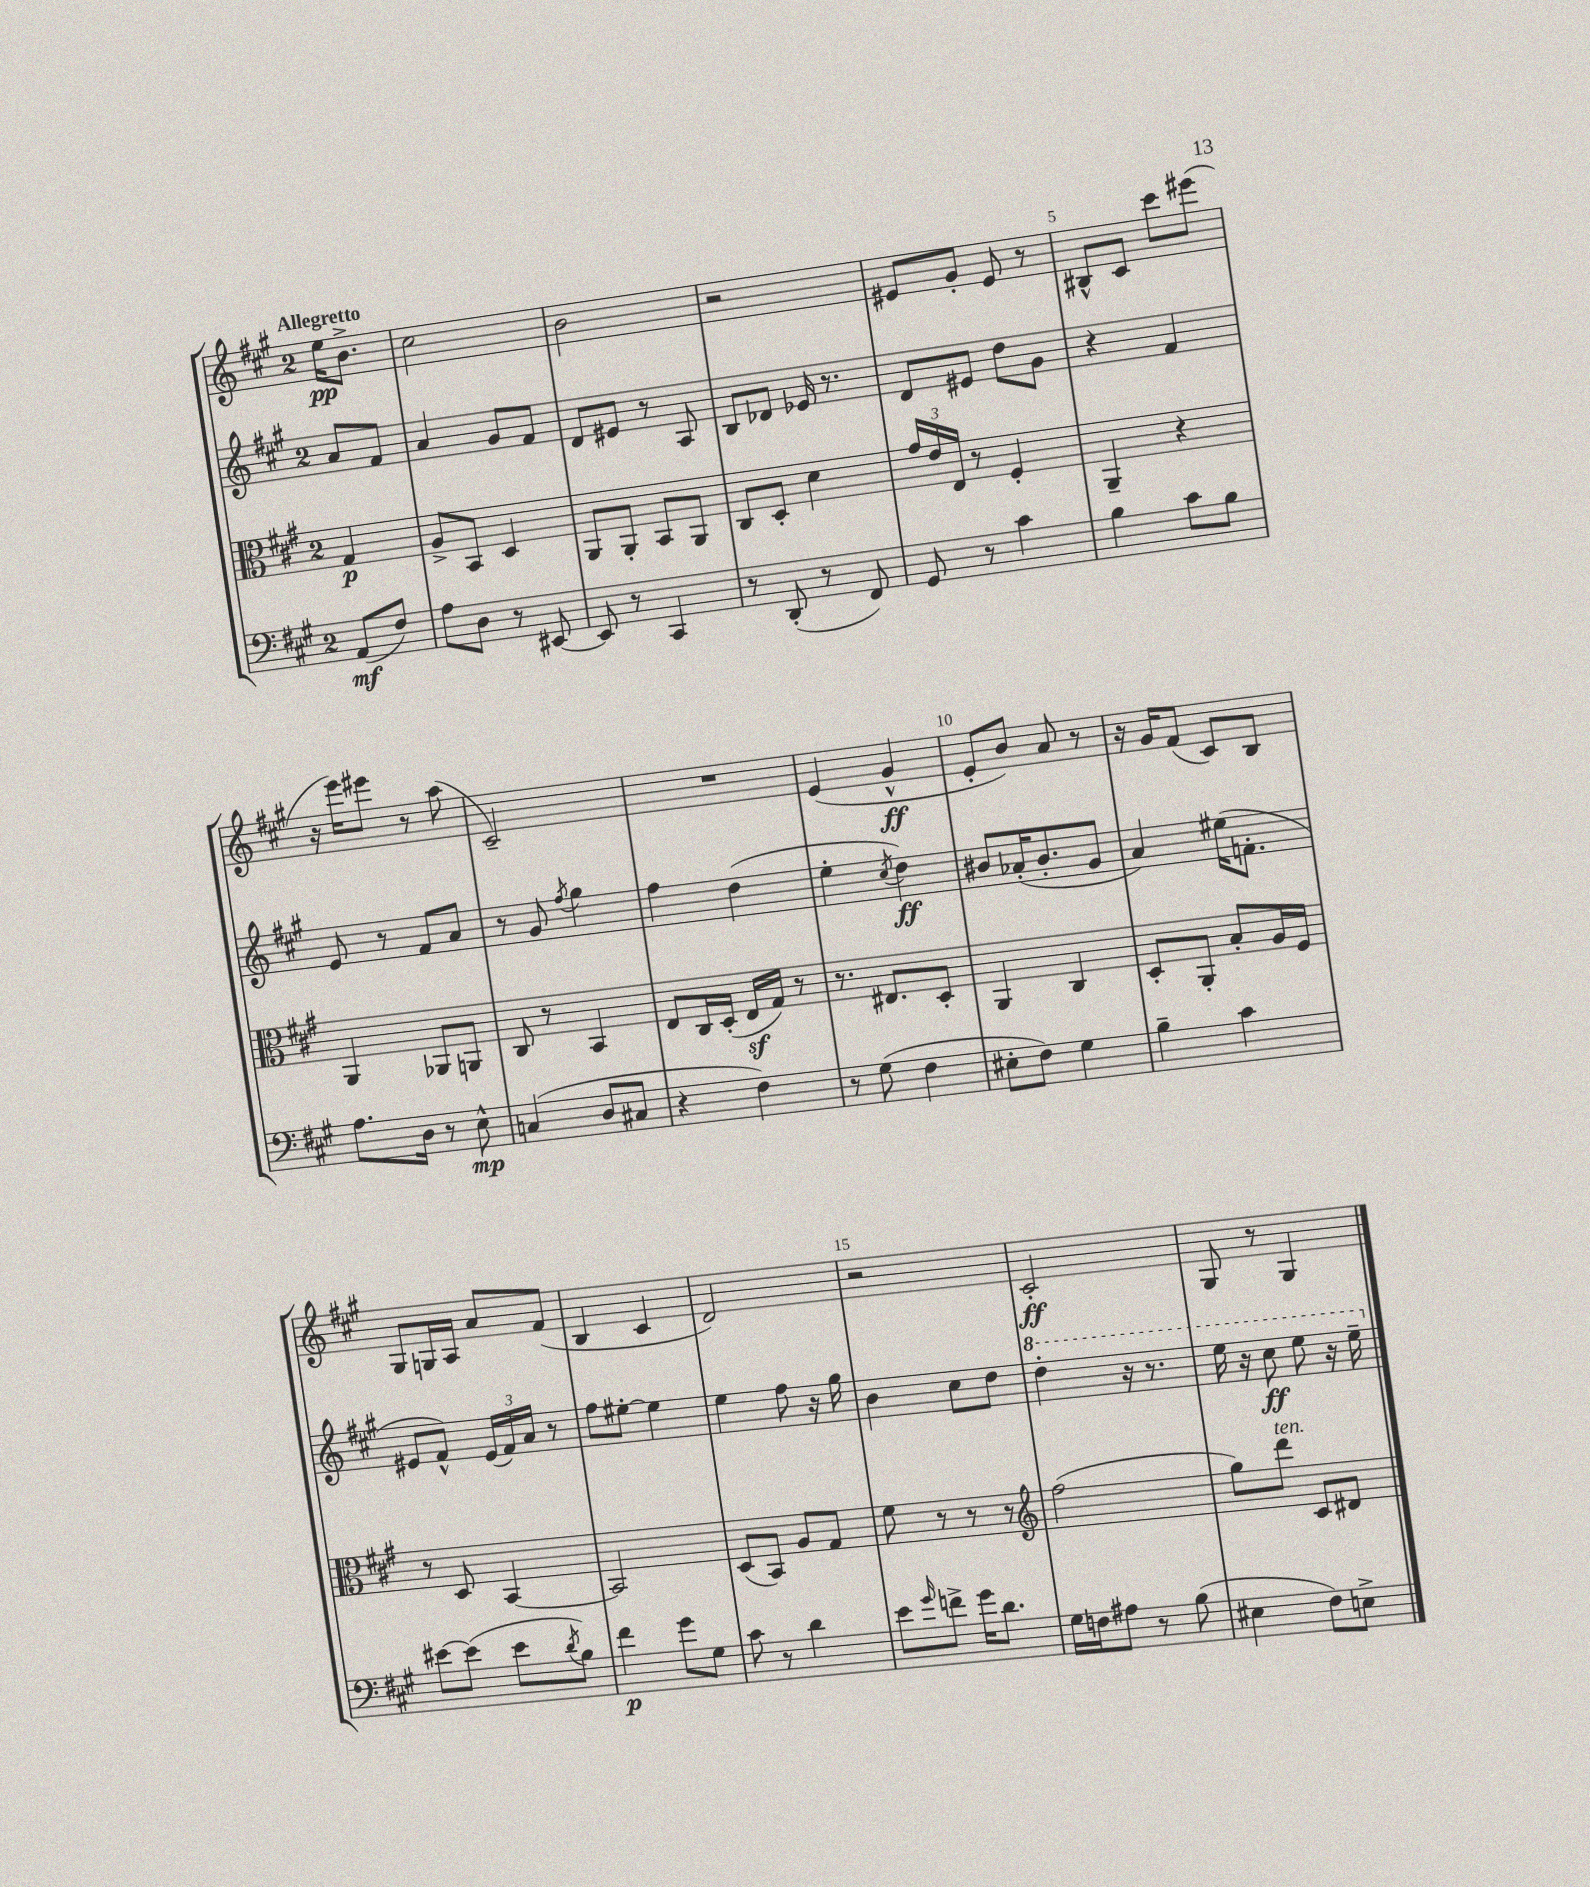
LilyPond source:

<<
\new StaffGroup <<
\new Staff = "s0" {
    \clef treble \key a \major \once \override Staff.TimeSignature.style = #'single-digit \time 2/4 \partial 4 \tempo "Allegretto"
    e''16\pp b'8.-> |
    cis''2 |
    b'2 |
    r2 |
    eis'8 gis'8-. eis'8 r8 |
    bis8-^ cis'8 cis'''8 eis'''8( |
    r16 e'''16) eis'''8 r8 a''8( |
    cis'2--) |
    R2 |
    e'4( gis'4-^\ff |
    e'8-. b'8) a'8 r8 |
    r16 gis'16 fis'8( cis'8) b8 |
    gis8 g16 a16 a'8 fis'8( |
    b4 cis'4 |
    d'2) |
    r2 |
    cis'2-.\ff |
    gis8 r8 gis4 \bar "|." |
}
\new Staff = "s1" {
    \clef treble \key a \major \once \override Staff.TimeSignature.style = #'single-digit \time 2/4 \partial 4
    a'8 fis'8 |
    a'4 gis'8 fis'8 |
    d'8 eis'8 r8 a8 |
    b8 des'8 ees'16 r8. |
    d'8 eis'8 d''8 gis'8 |
    r4 fis'4 |
    e'8 r8 fis'8 a'8 |
    r8 gis'8 \acciaccatura { fis''8 } gis''4 |
    fis''4 d''4( |
    e''4-. \acciaccatura { cis''8 } d''4\ff) |
    bis'8 aes'16-.( bis'8.-. gis'8 |
    a'4) eis''16( f'8.-. |
    eis'8 fis'8-^) \tuplet 3/2 { eis'16( fis'16) a'16 } r8 |
    fis''8 eis''8~-. eis''4 |
    e''4 fis''8 r16 gis''16 |
    b'4 cis''8 d''8 |
    \ottava #1 d'''4-. r16 r8. |
    e'''16 r16 cis'''8\ff e'''8 r16 e'''16-- \ottava #0 \bar "|." |
}
\new Staff = "s2" {
    \clef alto \key a \major \once \override Staff.TimeSignature.style = #'single-digit \time 2/4 \partial 4
    gis4\p |
    a8-> b,8 d4 |
    a,8 a,8-. b,8 a,8 |
    cis8 d8-. d'4 |
    \tuplet 3/2 { gis'16 e'16 e16 } r8 fis4-. |
    a,4-- r4 |
    a,4 aes,8 a,8 |
    cis8 r8 b,4 |
    e8 cis16 d16-.( e16\sf gis16) r8 |
    r8. eis8. d8-. |
    a,4 cis4 |
    d8-. a,8-. b8-. a16 fis16 |
    r8 d8 b,4~ |
    b,2 |
    d8( b,8) a8 gis8 |
    fis'8 r8 r8 r8 |
    \clef treble fis''2( |
    gis''8) d'''8^\markup { \italic "ten." } cis'8 dis'8 \bar "|." |
}
\new Staff = "s3" {
    \clef bass \key a \major \once \override Staff.TimeSignature.style = #'single-digit \time 2/4 \partial 4
    a,8\mf( fis8) |
    a8 d8 r8 eis,8~ |
    eis,8 r8 cis,4 |
    r8 d,8-.( r8 fis,8) |
    gis,8 r8 cis'4 |
    b4 cis'8 b8 |
    a8. d16 r8 e8-^\mp |
    c4( d8 cis8 |
    r4 fis4) |
    r8 gis8( fis4 |
    eis8-. fis8) gis4 |
    b4-- cis'4 |
    eis'8~ eis'8( eis'8 \acciaccatura { d'8 } b8) |
    fis'4\p gis'8 gis8 |
    cis'8 r8 d'4 |
    e'8 \grace { gis'16 } f'8-> gis'16 d'8. |
    gis16 f16 ais8 r8 b8( |
    eis4 fis8) e8-> \bar "|." |
}
>>
>>
\layout { \context { \Score \override BarNumber.break-visibility = ##(#f #t #t) barNumberVisibility = #(every-nth-bar-number-visible 5) } }
